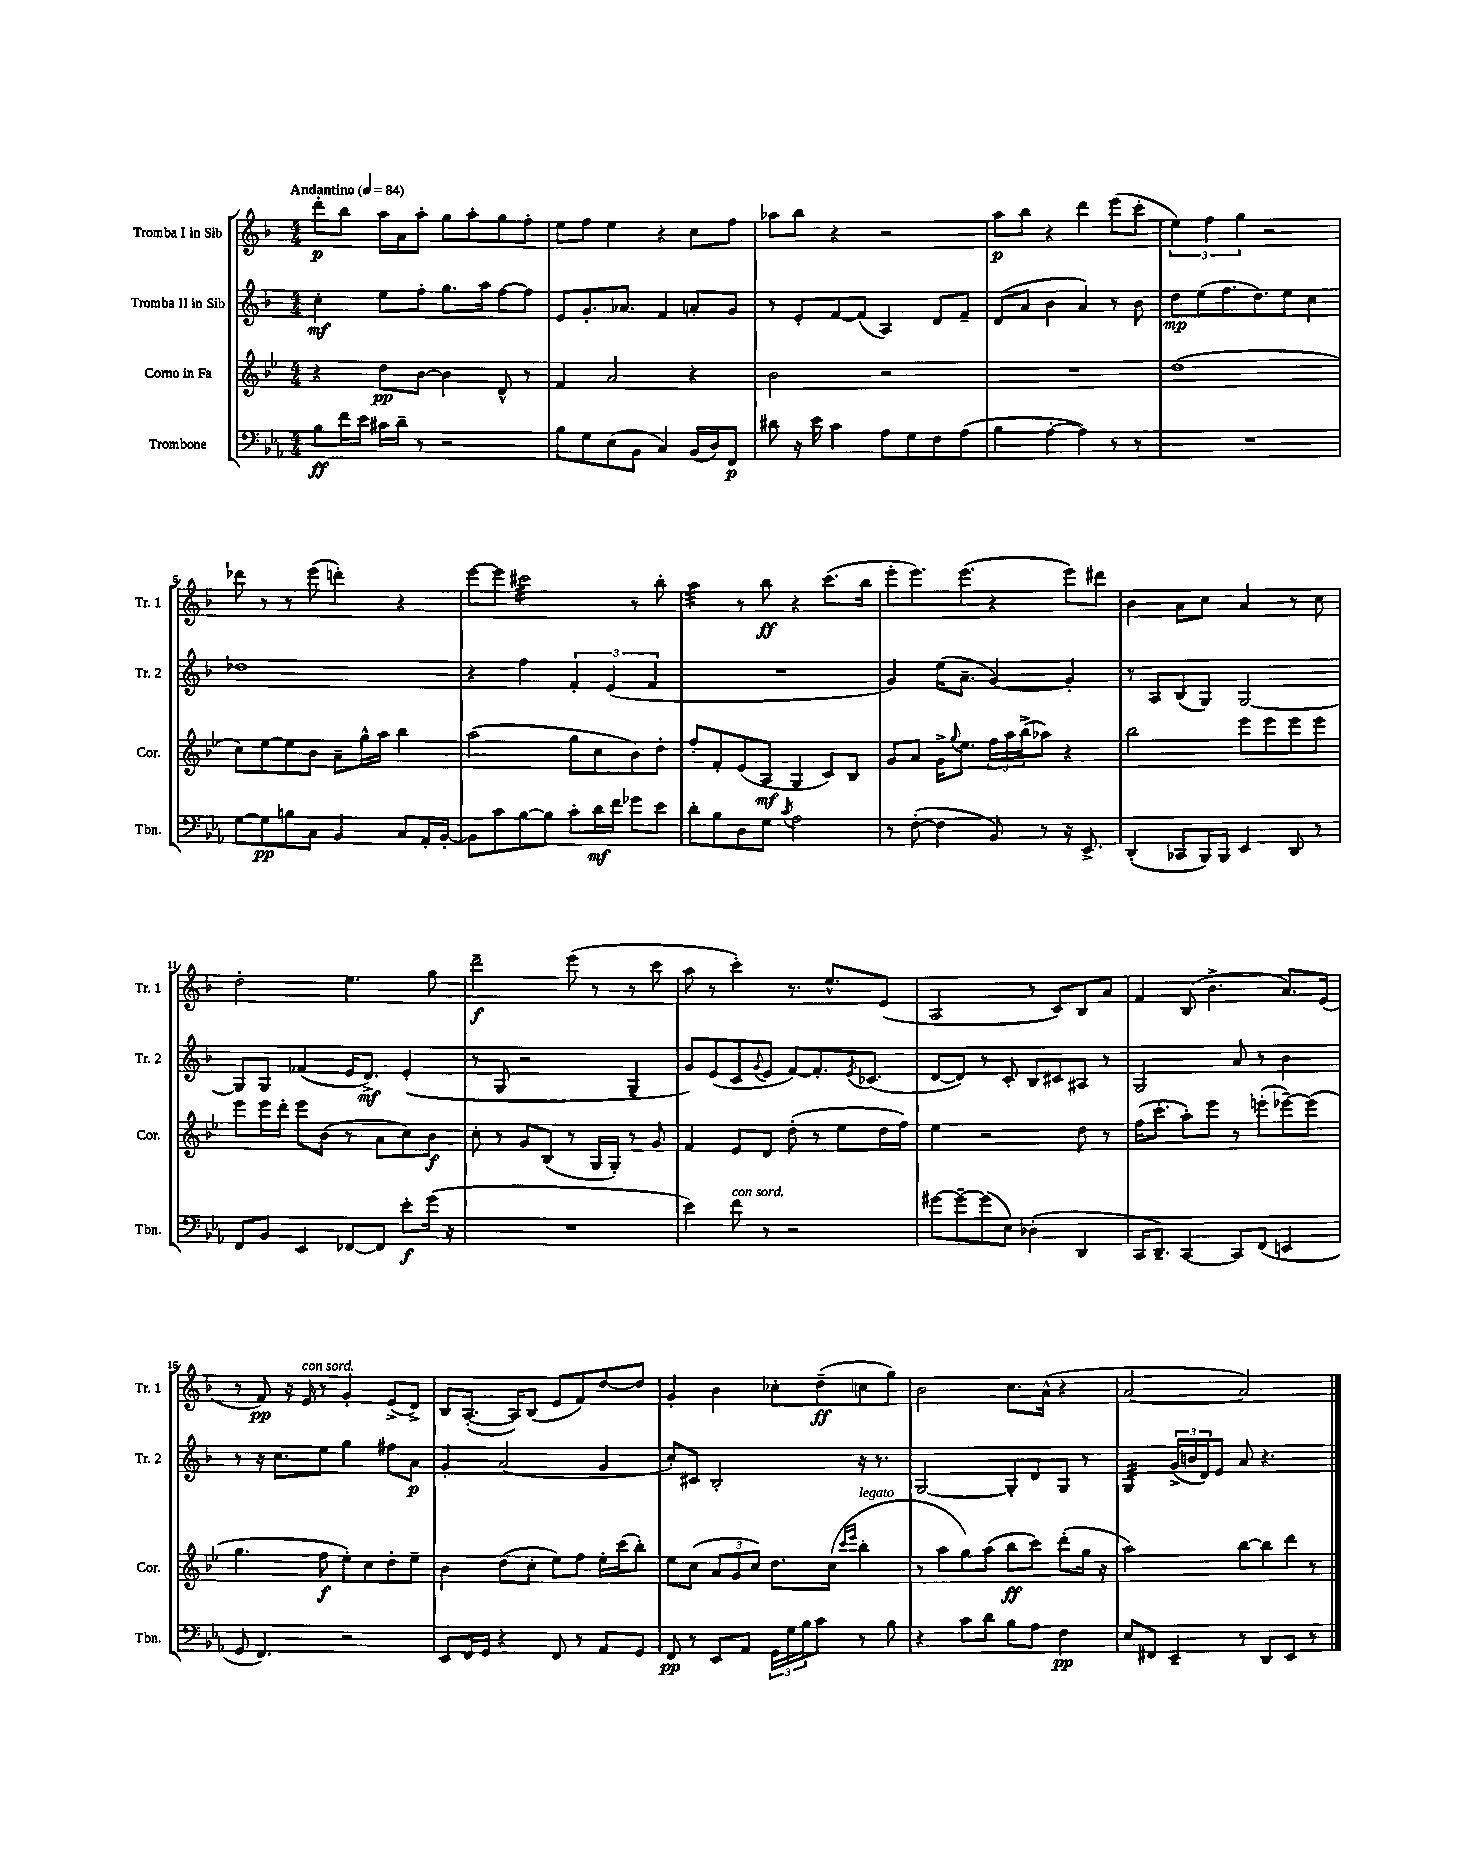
<<
\new StaffGroup <<
\new Staff = "s0" \with { instrumentName = "Tromba I in Sib" shortInstrumentName = "Tr. 1" } {
    \clef treble \key f \major \numericTimeSignature \time 4/4 \tempo "Andantino" 4 = 84
    d'''8-.\p bes''8 a''16 a'16 a''8-. g''8 a''8-. g''8 f''8-. |
    e''8 f''8 e''4 r4 c''8 f''8 |
    aes''8 bes''8 r4 r2 |
    a''8\p bes''8 r4 d'''4 e'''8( c'''8-. |
    \tuplet 3/2 { e''4) f''4 g''4 } r2 |
    des'''8 r8 r8 e'''8( d'''4-.) r4 |
    e'''8~ e'''8 cis'''2:32 r8 bes''8-. |
    a''4:32 r8 bes''8\ff r4 c'''8.( bes''16 |
    e'''8-. e'''8.) e'''8.( r4 e'''8) dis'''8 |
    bes'4 a'8 c''8 a'4 r8 c''8 |
    d''2-. e''4. g''8 |
    d'''2--\f e'''8( r8 r8 c'''8 |
    a''8 r8 c'''4-.) r8. e''8.-^ e'8( |
    a2 r8 c'8) bes8 a'8 |
    f'4 bes8( bes'4.-> a'8.) e'16( |
    r8 f'8\pp) r16 e'16^\markup { \italic "con sord." } r8 g'4-. e'8->( d'8->) |
    bes8 a8.~-.( a16) bes8( e'8 f'8) d''8~ d''8 |
    g'4-. bes'4 ces''8-. d''8--\ff( c''8 g''8) |
    bes'2 c''8. a'16-^( r4 |
    a'2~ a'2) \bar "|." |
}
\new Staff = "s1" \with { instrumentName = "Tromba II in Sib" shortInstrumentName = "Tr. 2" } {
    \clef treble \key f \major \numericTimeSignature \time 4/4
    c''4-.\mf e''8 f''8-. g''8. a''16 f''8~ f''8 |
    e'8 g'8.-. aes'8. f'4 a'8-. g'8 |
    r8 e'8-. f'8~ f'8( a4) d'8 f'8-- |
    d'8( a'8 bes'4 a'4) r8 bes'8 |
    d''8\mp e''8( f''8. d''8.) e''8 c''4 |
    des''1 |
    r4 f''4 \tuplet 3/2 { f'4-. e'4( f'4 } |
    R1 |
    g'4) e''16( a'8.-- g'4~) g'4-. |
    r8 a8 bes8( g8) g2~ |
    g8 g8 fes'4( e'16 d'8.->\mf) e'4-.( |
    r8 g8 r2 g4-- |
    g'8) e'8( c'8 \appoggiatura { g'8 } e'8 f'8~) f'8.-. \acciaccatura { e'8 } ces'8.( |
    d'8~ d'8) r8 c'8-. bes8 cis'8 ais8 r8 |
    g2 a'8 r8 bes'4 |
    r8 r16 c''8. e''8 g''4 fis''8 a'8\p |
    g'4-. a'2( g'4 |
    c''8-.) cis'8 bes2-. r16 r8. |
    g2~ g8-. d'8 g8 r8 |
    g4:32 \tuplet 3/2 { g'16->( b'16 d'16) } e'8 a'8 r4. \bar "|." |
}
\new Staff = "s2" \with { instrumentName = "Corno in Fa" shortInstrumentName = "Cor." } {
    \clef treble \key bes \major \numericTimeSignature \time 4/4
    r4 d''8\pp bes'8~ bes'4 d'8-^ r8 |
    f'4 a'2 r4 |
    bes'2 r2 |
    R1 |
    d''1( |
    c''8) ees''8~ ees''8 bes'8 a'8-- g''16-^ a''16 bes''4 |
    a''2( g''8 c''8 bes'8) d''8-. |
    f''8-. f'8-. ees'8( a8\mf g4 c'8) bes8 |
    g'8 a'8 g'16-> \appoggiatura { g''8 } ees''8. \tuplet 3/2 { f''16 a''16 bes''16->( } aes''8) r4 |
    bes''2 ees'''8 ees'''8 ees'''8 ees'''8 |
    ees'''8 ees'''16 d'''16-. ees'''8 bes'8( r8 a'8 c''8) bes'8\f |
    c''8-. r8 g'8 bes8( r8 g16 g16-.) r8 g'8 |
    f'4 ees'8 d'8 d''8-.( r8 ees''8 d''16 f''16) |
    ees''4 r2 d''8 r8 |
    f''16( c'''8.-. a''8-.) ees'''8 r8 e'''8-.( ees'''8~--) ees'''8( |
    g''4. f''8\f ees''8-.) c''8 d''8-. ees''8-- |
    bes'4 d''8( c''8-. ees''8) f''8 ees''16-. c'''16( bes''8-.) |
    ees''8 c''8( \tuplet 3/2 { a'8 g'8 c''8) } d''8. c''16( \grace { c'''16 ees'''16 } bes''4-.^\markup { \italic "legato" } |
    r8 a''8 g''8) a''8( bes''8\ff c'''8) d'''8-.( g''16 r16 |
    a''2) bes''8~ bes''8 d'''8 r8 \bar "|." |
}
\new Staff = "s3" \with { instrumentName = "Trombone" shortInstrumentName = "Tbn." } {
    \clef bass \key ees \major \numericTimeSignature \time 4/4
    bes8\ff f'16 ees'16 cis'16 d'16-- r8 r2 |
    bes8 g8 ees8( bes,8 c4) bes,16( d16) f,8\p |
    dis'8 r16 ees'16 c'4 aes8 g8 f8 aes8( |
    bes4 aes4~-. aes4) r8 r8 |
    R1 |
    g8~ g8\pp b8 c8 bes,4 c8 aes,16-. bes,16~-. |
    bes,8 c'8 bes8~ bes8 c'8-. d'16\mf f'16 ges'8 ees'8 |
    d'8-. bes8 d8 g8 \acciaccatura { c'8 } aes2 |
    r8 f8~-.( f4 bes,8) r8 r16 ees,8.-> |
    d,4-.( ces,8 bes,,16) bes,,16 ees,4 d,8 r8 |
    f,8 bes,8 ees,4 fes,8~ fes,8 ees'8-.\f g'16( r16 |
    R1 |
    ees'4) f'8^\markup { \italic "con sord." } r8 r2 |
    gis'8~ gis'8~-- gis'8( ees8) des4-.( d,4 |
    c,16 d,8.--) c,4~ c,8 f,8( e,4 |
    g,8 f,4.) r2 |
    ees,8 f,16 g,16 r4 f,8 r8 aes,8 g,8 |
    f,8\pp r8 ees,8 aes,8 \tuplet 3/2 { g,16 g16 bes16 } c'8 r8 bes8 |
    r4 c'8 d'8 bes8 aes8 f4\pp |
    ees8 fis,8 ees,4-- r8 d,8 ees,8 r8 \bar "|." |
}
>>
>>
